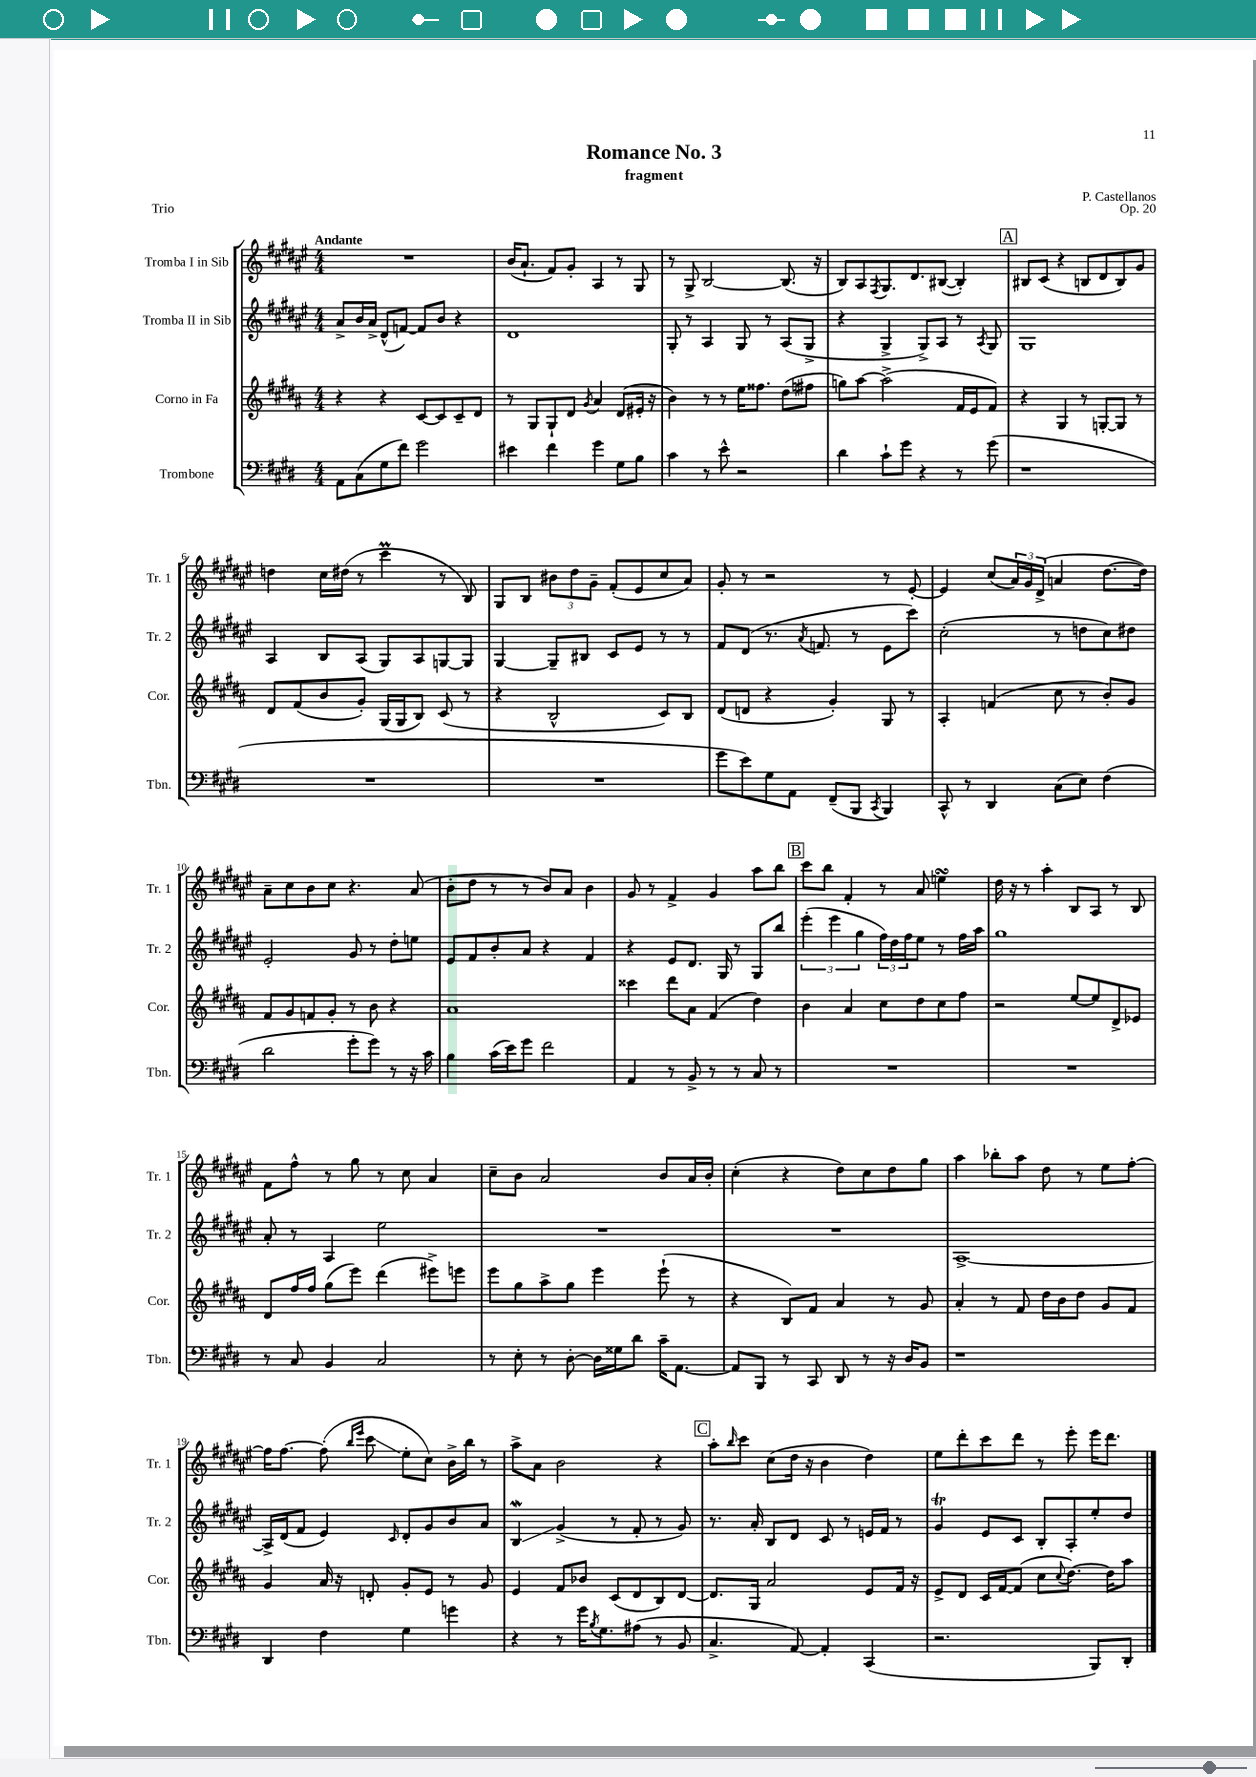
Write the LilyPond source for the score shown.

\header { title = "Romance No. 3" composer = "P. Castellanos" subtitle = "fragment" opus = "Op. 20" piece = "Trio" }
<<
\new StaffGroup <<
\new Staff = "s0" \with { instrumentName = "Tromba I in Sib" shortInstrumentName = "Tr. 1" } {
    \clef treble \key fis \major \numericTimeSignature \time 4/4 \tempo "Andante"
    R1 |
    b'16( ais'8.-! fis'8) gis'8-. ais4 r8 gis8 |
    r8 gis8-> b2~ b8.( r16 |
    b8) ais8 \acciaccatura { fis8 } gis8. dis'8. bis8~( bis4-.) |
    \mark \markup { \box "A" } bis8 cis'8( r4 b8 dis'8 b8) gis'8 |
    d''4 cis''16 dis''16( r8 cis'''4\prall r8 b8) |
    gis8 b8 \tuplet 3/2 { bis'8 dis''8 gis'8-- } fis'8-.( eis'8 cis''8 ais'8) |
    gis'8-. r8 r2 r8 eis'8~-. |
    eis'4 cis''8( \tuplet 3/2 { ais'16) gis'16 dis'16->( } a'4 dis''8.~ dis''16) |
    ais'8-- cis''8 b'8 cis''8 r4. ais'8( |
    b'8-. dis''8 r8 r8 b'8) ais'8 b'4 |
    gis'8 r8 fis'4-> gis'4 ais''8 b''8 |
    \mark \markup { \box "B" } cis'''8 b''8 fis'4-. r8 ais'8 e''4\turn |
    dis''16 r16 r8 ais''4-. b8 ais8 r8 b8 |
    fis'8 fis''8-^ r8 gis''8 r8 cis''8 ais'4 |
    cis''8-- b'8 ais'2 b'8 ais'16 b'16-. |
    cis''4-.( r4 dis''8) cis''8 dis''8 gis''8 |
    ais''4 bes''8-. ais''8 dis''8 r8 eis''8 fis''8~-. |
    fis''16 fis''8.~ fis''8-.( \grace { b''16 eis'''16 } cis'''8\glissando eis''8-. cis''8) b'16-> b''16 r8 |
    ais''8-> ais'8 b'2 r4 |
    \mark \markup { \box "C" } ais''8-. \grace { b''16 } cis'''8 cis''8( dis''16 r16 b'4 dis''4) |
    eis''8 dis'''8-. cis'''8 dis'''8 r8 eis'''8-. eis'''16 dis'''8. \bar "|." |
}
\new Staff = "s1" \with { instrumentName = "Tromba II in Sib" shortInstrumentName = "Tr. 2" } {
    \clef treble \key fis \major \numericTimeSignature \time 4/4
    ais'8-> b'16 ais'16-> dis'8-^( f'8~) f'8 b'8 r4 |
    dis'1 |
    gis8-. r8 ais4 gis8 r8 ais8( gis8-> |
    r4 gis4-> gis8->) ais8 r8 \acciaccatura { ais8 } gis8 |
    \mark \markup { \box "A" } gis1 |
    ais4 b8 ais8( gis8) ais8 g8~ g8 |
    gis4~ gis8-- bis8 cis'8 eis'8 r8 r8 |
    fis'8 dis'8( r8. \acciaccatura { ais'8 } f'8. r8 eis'8 cis'''8) |
    cis''2-.( r8 d''8 cis''8) dis''8 |
    eis'2-. gis'8 r8 dis''8-. e''8 |
    eis'8 fis'8 b'8-. ais'8 r4 fis'4 |
    r4 eis'8 dis'8. gis16 r8 gis8 b''8 |
    \mark \markup { \box "B" } \tuplet 3/2 { eis'''4-.( eis'''4 gis''4 } \tuplet 3/2 { fis''16) dis''16 fis''16 } eis''8 r8 fis''16 ais''16 |
    gis''1 |
    ais'8-. r8 ais4 eis''2 |
    R1 |
    R1 |
    ais1~-> |
    ais16-> dis'16( fis'8 eis'4) \grace { cis'16 } dis'8-. gis'8 b'8 ais'8 |
    b4\mordent\glissando gis'4->( r8 fis'8-. r8 gis'8) |
    \mark \markup { \box "C" } r8. ais'16-. b8 dis'8 cis'8 r8 e'16 fis'16 r8 |
    gis'4\trill eis'8 cis'8 b8-. ais8-. eis''8-. dis''8 \bar "|." |
}
\new Staff = "s2" \with { instrumentName = "Corno in Fa" shortInstrumentName = "Cor." } {
    \clef treble \key b \major \numericTimeSignature \time 4/4
    r4 r4 cis'8~ cis'8 cis'8-- dis'8 |
    r8 gis8 gis8-! dis'8 \acciaccatura { gis'8 } ais'4 dis'8( eis'16-. r16 |
    b'4) r8 r8 e''16 fisis''8. dis''8( fis''8 |
    g''8) ais''8~ ais''2->( fis'16 e'16 fis'8) |
    \mark \markup { \box "A" } r4 gis4 r8 g8~-. g8 r8 |
    dis'8 fis'8( b'8 gis'8-.) gis16( gis16 b8) cis'8( r8 |
    r4 b2-^ cis'8) b8 |
    dis'8( d'8 r4 gis'4-.) gis8 r8 |
    ais4-. f'4( cis''8 r8 b'8-.) gis'8 |
    fis'8 gis'8 f'8 gis'8-. r8 b'8 r4 |
    ais'1 |
    cisis'''4 dis'''8 ais'8 fis'4( dis''4) |
    \mark \markup { \box "B" } b'4 ais'4 cis''8 dis''8 cis''8 fis''8 |
    r2 e''8~ e''8 dis'8-> ees'8 |
    dis'8 fis''16 fis''16 gis''8( e'''8) dis'''4( eis'''8->) e'''8 |
    e'''8 gis''8 ais''8-> gis''8 e'''4 e'''8-!( r8 |
    r4 b8) fis'8 ais'4 r8 gis'8 |
    ais'4-. r8 fis'8 dis''16 b'16 dis''8 gis'8 fis'8 |
    gis'4 ais'16 r16 d'8-. gis'8-. e'8 r8 gis'8 |
    e'4 fis'8 bes'8 cis'8( dis'8 b8) dis'8~ |
    \mark \markup { \box "C" } dis'8. gis16 ais'2 e'8 fis'16 r16 |
    e'8-> dis'8 cis'16 fis'16~ fis'8( cis''8 \appoggiatura { cis''8 } dis''8.~) dis''16 ais''8 \bar "|." |
}
\new Staff = "s3" \with { instrumentName = "Trombone" shortInstrumentName = "Tbn." } {
    \clef bass \key e \major \numericTimeSignature \time 4/4
    a,8 cis8( gis8 fis'8) gis'2 |
    eis'4 fis'4 gis'4 gis8 b8 |
    cis'4 r8 e'8-^ r2 |
    dis'4 cis'8-! gis'8 r4 r8 gis'8( |
    \mark \markup { \box "A" } r1 |
    R1 |
    R1 |
    gis'8 e'8) gis8 a,8 fis,8--( b,,8 \acciaccatura { cis,8 } b,,4) |
    cis,8-^ r8 dis,4 cis8( e8) fis4( |
    dis'2 gis'8-. gis'8) r8 r16 cis'16 |
    b4 cis'16( e'16) gis'8 fis'2 |
    a,4 r8 b,8-> r8 r8 cis8 r8 |
    \mark \markup { \box "B" } R1 |
    R1 |
    r8 cis8 b,4 cis2 |
    r8 e8-. r8 dis8~-. dis16 gisis16 dis'8 cis'16-- a,8.~ |
    a,8 b,,8 r8 cis,8 dis,8 r8 r16 dis16 b,8 |
    r1 |
    dis,4 fis4 gis4 g'4 |
    r4 r8 gis'16 \acciaccatura { b8 } gis8. ais8( r8 b,8 |
    \mark \markup { \box "C" } cis4.-> a,8~) a,4-. cis,4( |
    r2. b,,8) dis,8-. \bar "|." |
}
>>
>>
